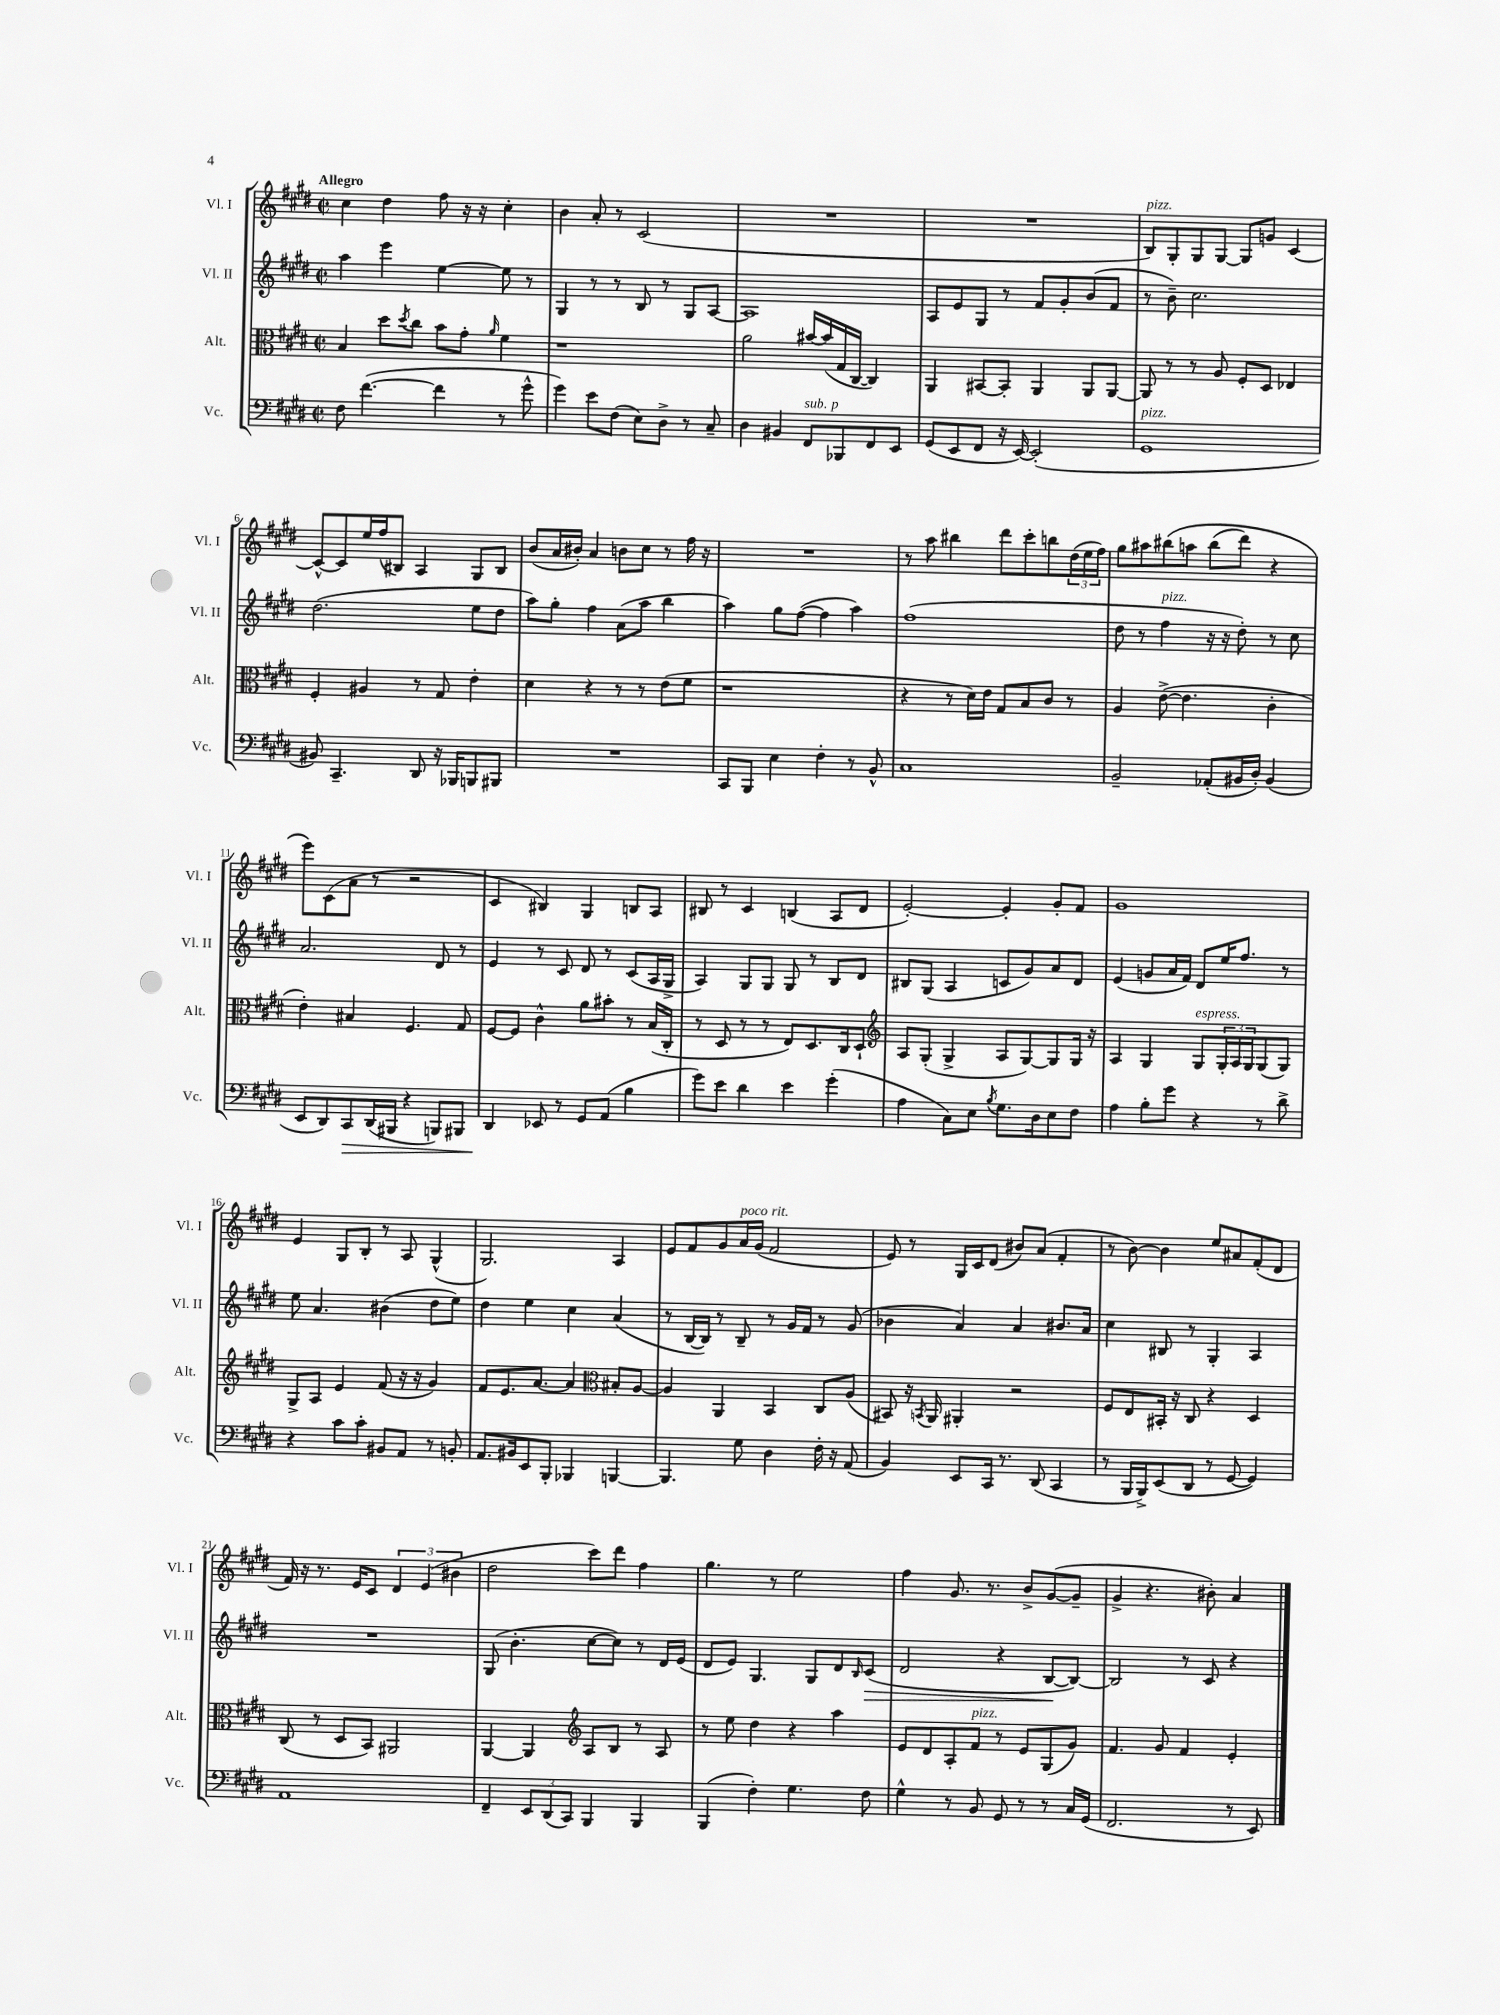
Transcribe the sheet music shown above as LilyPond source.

<<
\new StaffGroup <<
\new Staff = "s0" \with { instrumentName = "Vl. I" shortInstrumentName = "Vl. I" } {
    \clef treble \key e \major \defaultTimeSignature \time 2/2 \tempo "Allegro"
    cis''4 dis''4 fis''8 r16 r16 cis''4-. |
    b'4 a'8-. r8 cis'2( |
    R1 |
    R1 |
    b8^\markup { \italic "pizz." }) gis8-. gis8 gis8~ gis8 g'8 cis'4~ |
    cis'8~-^ cis'8 e''16 fis''16( bis8) a4 gis8 bis8 |
    b'8( a'16 bis'16-.) a'4 b'8 cis''8 r8 fis''16 r16 |
    R1 |
    r8 a''8 bis''4 dis'''8 cis'''8-. b''8 \tuplet 3/2 { dis''16( e''16 fis''16) } |
    gis''8 ais''8 bis''8\( a''8 bis''8( dis'''8) r4 |
    e'''8\) cis'8( a'8 r8 r2 |
    cis'4 bis4) gis4 b8 a8 |
    bis8 r8 cis'4 b4( a8 dis'8 |
    e'2~-.) e'4-. gis'8-. fis'8 |
    gis'1 |
    e'4 gis8 b8-. r8 a8 gis4-^( |
    gis2.) a4 |
    e'8 fis'8 gis'8 a'16^\markup { \italic "poco rit." } gis'16( fis'2 |
    e'8) r8 gis16 cis'16 dis'8( bis'8) a'8( fis'4-. |
    r8 b'8~) b'4 e''8 ais'8 fis'8-.( dis'8 |
    fis'16) r16 r8. e'16 cis'8 \tuplet 3/2 { dis'4 e'4( bis'4 } |
    dis''2 cis'''8) dis'''8 fis''4 |
    gis''4. r8 e''2 |
    fis''4 gis'8. r8. b'8-> gis'8~( gis'8-- |
    gis'4-> r4. bis'8-.) a'4 \bar "|." |
}
\new Staff = "s1" \with { instrumentName = "Vl. II" shortInstrumentName = "Vl. II" } {
    \clef treble \key e \major \defaultTimeSignature \time 2/2
    a''4 e'''4 e''4~ e''8 r8 |
    gis4 r8 r8 b8 r8 gis8 a8~ |
    a1 |
    a8 e'8 gis8 r8 fis'8 gis'8-. b'8( fis'8 |
    r8 b'8--) cis''2. |
    dis''2.( e''8 dis''8 |
    a''8) gis''8-. fis''4 a'8( a''8 b''4 |
    a''4) gis''8 fis''8~( fis''4 a''4) |
    fis''1( |
    dis''8 r8 fis''4^\markup { \italic "pizz." } r16 r16 dis''8-.) r8 cis''8 |
    a'2. dis'8 r8 |
    e'4 r8 cis'8 dis'8 r8 cis'8( a16 gis16-> |
    a4) gis8 gis8 gis8 r8 b8 dis'8 |
    bis8 gis8( a4 c'8 gis'8) a'8 dis'8 |
    e'4( g'8 a'16 fis'16) dis'8 e''16 fis''8. r8 |
    e''8 a'4. bis'4( dis''8 e''8) |
    dis''4 e''4 cis''4 a'4( |
    r8 b16~ b16) r8 b8-- r8 gis'16 fis'16 r8 gis'8( |
    bes'4 a'4) a'4 bis'8. a'16 |
    cis''4 bis8 r8 gis4-. a4 |
    R1 |
    gis8( b'4.-. cis''8~ cis''8) r8 dis'16 e'16( |
    dis'8 e'8) gis4. gis8 dis'8 \grace { b16 } cis'8\>( |
    dis'2 r4 b8~\! b8~) |
    b2 r8 cis'8 r4 \bar "|." |
}
\new Staff = "s2" \with { instrumentName = "Alt." shortInstrumentName = "Alt." } {
    \clef alto \key e \major \defaultTimeSignature \time 2/2
    b4 dis''8 \acciaccatura { dis''8 } cis''8 b'8 gis'8-. \grace { a'16 } fis'4 |
    r1 |
    a'2 bis'16~ bis'16( gis16 cis16~ cis4) |
    a,4 bis,8~ bis,8-. a,4 a,8 a,8~ |
    a,8 r8 r8 a8 fis8-. dis8 ees4 |
    fis4-. ais4 r8 gis8 e'4-. |
    dis'4 r4 r8 r8 e'8( fis'8 |
    r1 |
    r4 r8 dis'16) e'16 gis8 b8 cis'8 r8 |
    a4 e'8~->( e'4. cis'4-. |
    e'4-.) bis4 fis4. gis8 |
    fis8~ fis8 cis'4-^ a'8 bis'8-. r8 b16( cis16-. |
    r8 dis8 r8 r8 e8) dis8. cis16 dis8-! |
    \clef treble a8 gis8-.( gis4-> a8 gis8~) gis8 gis16 r16 |
    a4 gis4 gis8^\markup { \italic "espress." } \tuplet 3/2 { gis16-. a16 gis16 } gis8( gis8) |
    gis8-> a8 e'4 fis'8( r16 r16 gis'4) |
    fis'8 e'8. a'8.~ a'4 \clef alto bis8-. a8~ |
    a4 a,4 b,4 cis8 a8( |
    bis,8) r16 \acciaccatura { b,8 } a,16 ais,4-. r2 |
    fis8 e8 bis,16-. r16 cis8 r4 dis4 |
    cis8( r8 dis8 b,8) ais,2 |
    a,4~ a,4 \clef treble a8 b8 r8 a8 |
    r8 e''8 dis''4 r4 a''4 |
    e'8 dis'8 a8-. fis'8^\markup { \italic "pizz." } r8 e'8 gis8( gis'8) |
    fis'4. gis'8 fis'4 e'4-. \bar "|." |
}
\new Staff = "s3" \with { instrumentName = "Vc." shortInstrumentName = "Vc." } {
    \clef bass \key e \major \defaultTimeSignature \time 2/2
    fis8 fis'4.~( fis'4 r8 gis'8-^ |
    gis'4) e'8 fis8( e8) dis8-> r8 cis8-- |
    dis4 bis,4 fis,8^\markup { \italic "sub. p" } bes,,8 fis,8 e,8 |
    gis,8( e,8 fis,8 r16 e,16~) e,2-.( |
    gis,1^\markup { \italic "pizz." } |
    bis,8) cis,4.-- dis,8 r16 bes,,16 b,,8 bis,,8 |
    R1 |
    cis,8 b,,8 e4 fis4-. r8 b,8-^ |
    cis1 |
    b,2-- aes,8-.( bis,16 dis16-.) bis,4( |
    e,8 dis,8) cis,8\> dis,16( bis,,16 r4 b,,8) bis,,8 |
    dis,4\! ees,8 r8 gis,8 a,8( b4 |
    gis'8) e'8 dis'4 e'4 gis'4-.( |
    a4 cis8) e8 \acciaccatura { b8 } gis8. dis16 e8 fis8 |
    a4 b8-. gis'8 r4 r8 dis'8-> |
    r4 cis'8 cis'8-. bis,8 a,8 r8 b,8-. |
    a,8. bis,16 e,8 b,,8-. bes,,4 b,,4~ |
    b,,4. gis8 dis4 fis16-. r16 a,8( |
    b,4) e,8 cis,16 r8. dis,8( cis,4 |
    r8 b,,16 b,,16->) e,8( dis,8 r8 gis,8~ gis,4) |
    a,1 |
    fis,4-- \tuplet 3/2 { e,8 dis,8( cis,8) } b,,4 b,,4 |
    b,,4( fis4-.) gis4. fis8 |
    gis4-^ r8 b,8 gis,8 r8 r8 cis16 gis,16( |
    fis,2. r8 e,8) \bar "|." |
}
>>
>>
